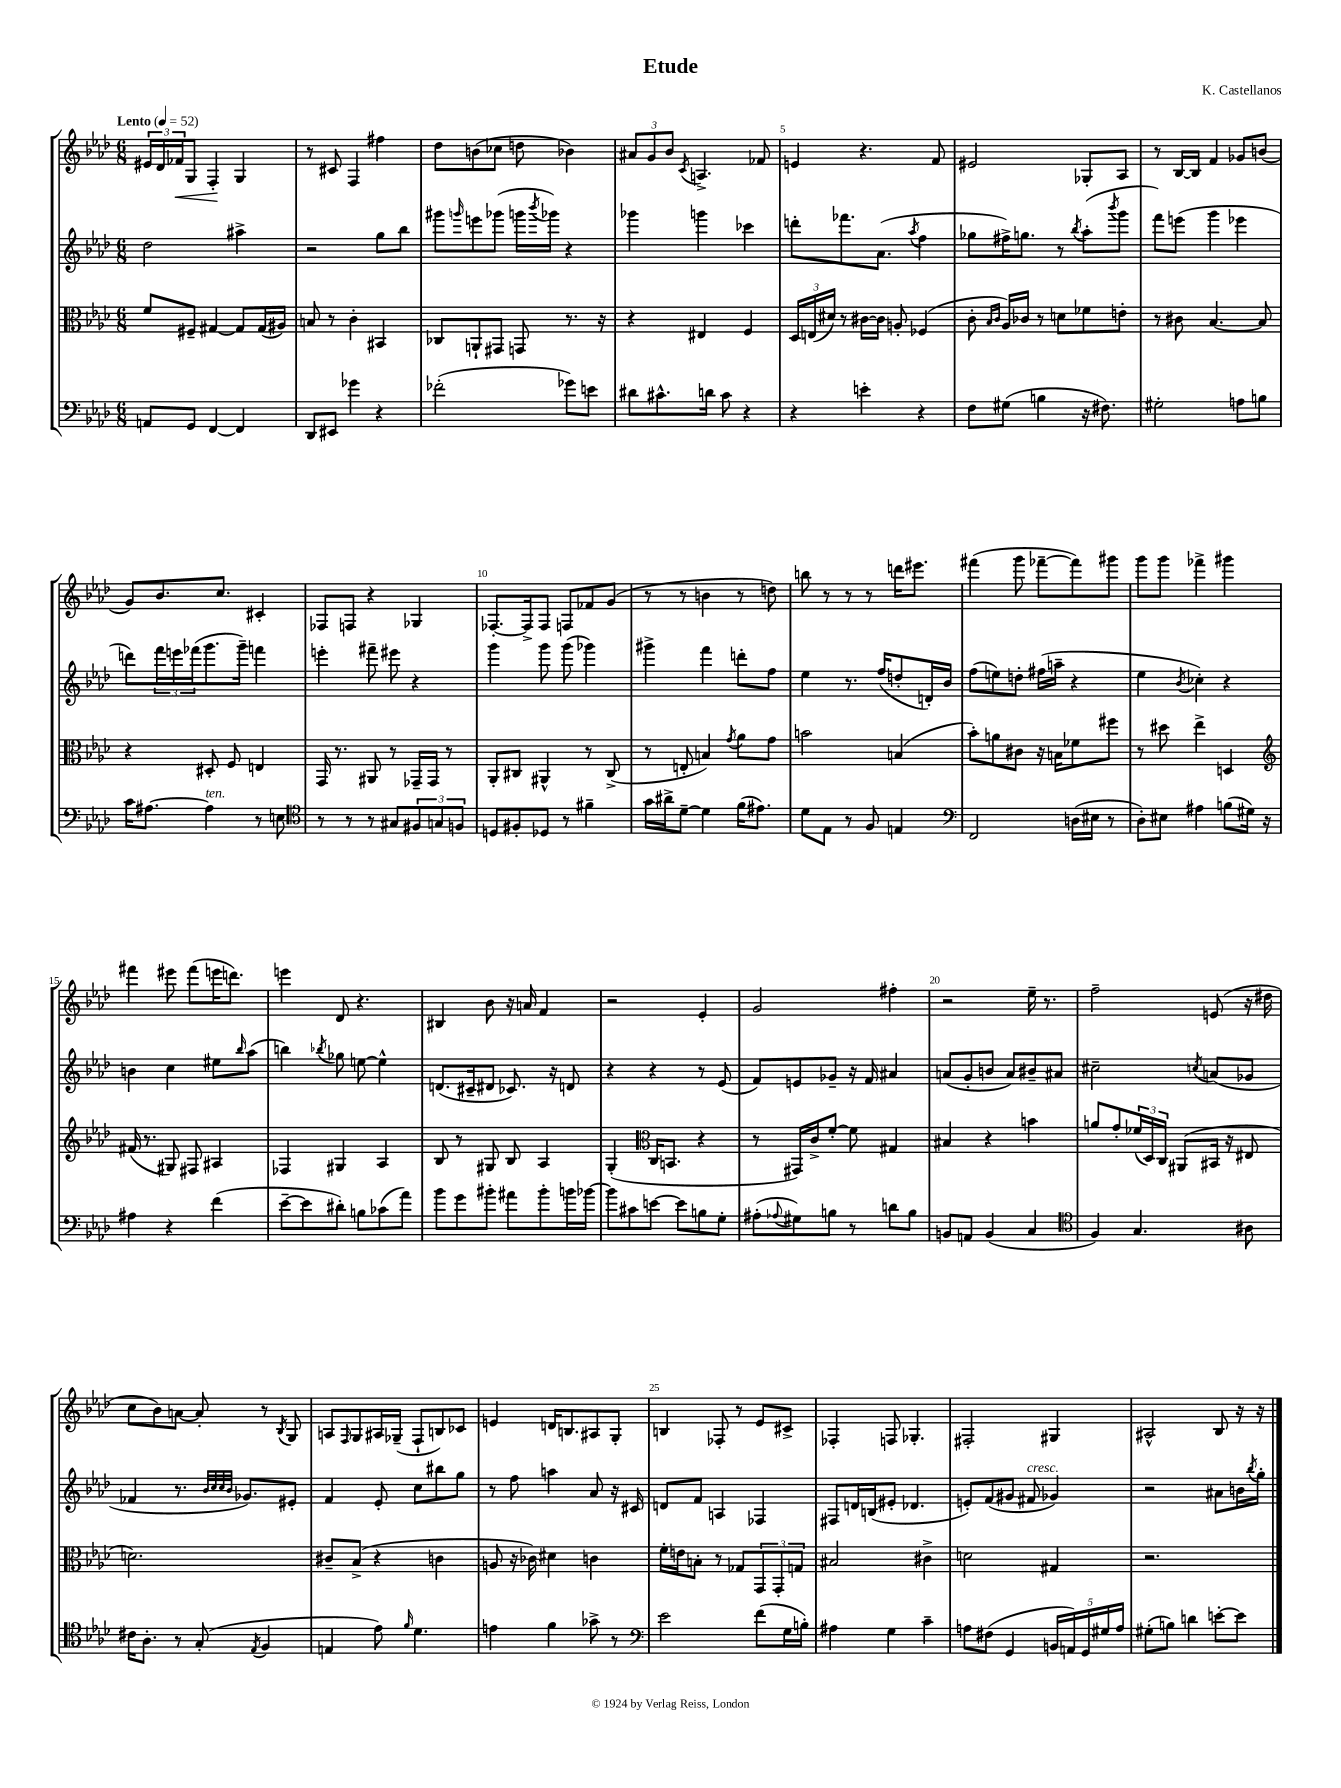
\header { title = "Etude" composer = "K. Castellanos" }
<<
\new StaffGroup <<
\new Staff = "s0" {
    \clef treble \key aes \major \numericTimeSignature \time 6/8 \tempo "Lento" 4 = 52
    \tuplet 3/2 { eis'16 des'16 fes'16\< } g8 f4-.\! g4 |
    r8 cis'8 f4 fis''4 |
    des''8 b'8( ces''8 d''8 bes'4) |
    \tuplet 3/2 { ais'8 g'8 bes'8 } \acciaccatura { c'8 } a4.-> fes'8 |
    e'4 r4. f'8 |
    eis'2 ges8-. aes8 |
    r8 bes16~ bes16 f'4 ges'8 b'8( |
    g'8) bes'8. c''8. cis'4-. |
    fes8 f8 r4 ges4 |
    fes8.~-. fes16-> fes8 f8 fes'8 g'8( |
    r8 r8 b'4 r8 d''8) |
    b''8 r8 r8 r8 d'''16 eis'''8. |
    fis'''4( g'''8 fes'''8~-- fes'''8) gis'''8 |
    g'''8 g'''8 fes'''4-> gis'''4 |
    fis'''4 eis'''8 fis'''8( e'''16 d'''8.) |
    e'''4 des'8 r4. |
    bis4 bes'8 r16 a'16 f'4 |
    r2 ees'4-. |
    g'2 fis''4-. |
    r2 ees''16-- r8. |
    f''2-- e'8( r16 dis''16 |
    c''8 bes'8) a'8~ a'8-. r8 \acciaccatura { bes8 } g8 |
    a8 \grace { f16 } g8 ais16 ges16--( f8-! b8) ces'8 |
    e'4 d'16 b8. ais8 g8-. |
    b4 fes8-. r8 ees'8 cis'8-> |
    fes4-. f8 ges4.-. |
    fis2-. gis4 |
    ais2-^ bes8 r16 r16 \bar "|." |
}
\new Staff = "s1" {
    \clef treble \key aes \major \numericTimeSignature \time 6/8
    des''2 ais''4-> |
    r2 g''8 bes''8 |
    gis'''8 \grace { g'''16 } e'''8 ges'''8( g'''16 \acciaccatura { bes'''8 } ges'''16) r4 |
    ges'''4 g'''4 ces'''4 |
    d'''8-. fes'''8. aes'8.( \acciaccatura { aes''8 } f''4 |
    ges''8 fis''16->) g''8. r8 \acciaccatura { bes''8 } aes''8-.( \acciaccatura { bes'''8 } g'''8 |
    f'''8) e'''8( g'''4 ees'''4 |
    d'''8) \tuplet 3/2 { f'''16 e'''16 fes'''16( } g'''8. g'''16--) f'''4 |
    e'''4-. fis'''8-- eis'''8 r4 |
    g'''4 g'''8 g'''8( ges'''4) |
    gis'''4-> f'''4 d'''8-. f''8 |
    ees''4 r8. f''16( d''8-. d'16-.) bes'16 |
    f''8( e''8) d''8-. fis''16( a''16-- r4 |
    ees''4 \acciaccatura { bes'8 } ces''4-.) r4 |
    b'4 c''4 eis''8 \grace { bes''16 } aes''8( |
    b''4) \acciaccatura { bes''8 } ges''8 e''8~ e''4-^ |
    d'8.( cis'16-- dis'8 ces'8.) r16 d'8 |
    r4 r4 r8 ees'8( |
    f'8) e'8 ges'8-- r16 f'16 ais'4 |
    a'8( g'8-. b'8 a'8) bis'8-- ais'8 |
    cis''2-- \acciaccatura { c''8 } a'8( ges'8 |
    fes'4 r8. \grace { bes'32 c''32 c''32 bes'32 } ges'8.) eis'8-. |
    f'4 ees'8-. c''8 bis''8 g''8 |
    r8 f''8 a''4 aes'8 r16 cis'16 |
    d'8 f'8 a4 fes4 |
    fis8 d'16 b16( eis'8-. des'4. |
    e'8-.) f'8( gis'8 fis'8^\markup { \italic "cresc." } ges'4) |
    r2 ais'8 b'16 \acciaccatura { bes''8 } g''16-. \bar "|." |
}
\new Staff = "s2" {
    \clef alto \key aes \major \numericTimeSignature \time 6/8
    f'8 fis8-- gis4~ gis8 gis16( ais16) |
    b8 r8 c'4-. bis,4 |
    ces8 a,8-! gis,8 g,8 r8. r16 |
    r4 eis4 f4 |
    \tuplet 3/2 { des16 e16( dis'16) } r8 cis'16~ cis'16 a8-. fes4( |
    c'8-. \grace { bes16 c'16 } aes16) ces'16 r8 d'8 fes'8 e'8-. |
    r8 cis'8 bes4.~ bes8 |
    r4 dis8-. f8 e4 |
    g,16 r8. ais,8 r8 ges,16-- ges,16 r8 |
    aes,8-. cis8 ais,4-^ r8 cis8->( |
    r8 e8-. b4) \acciaccatura { g'8 } aes'8 g'8 |
    b'2 b4( |
    bes'8-.) a'8 cis'8 r16 b16 fes'8 fis''8 |
    r8 dis''8 ees''4-> d4 |
    \clef treble fis'16( r8. gis8) fis8 ais4 |
    fes4 gis4 aes4 |
    bes8 r8 gis8 bes8 aes4 |
    g4-.( \clef alto c16 b,8. r4 |
    r8 gis,16) c'16-> f'8~-. f'8 gis4 |
    bis4 r4 b'4 |
    a'8 g'8-. \tuplet 3/2 { fes'16( des16) c16 } ais,8( bis,16 r16 eis8 |
    d'2.) |
    cis'8-- bes8->( r4 c'4 |
    a8 r16 ces'16) dis'4 c'4 |
    f'16-. e'16 b8-. r8 ges8 \tuplet 3/2 { g,8 g,8-. g8 } |
    bis2 cis'4-> |
    d'2 gis4 |
    r2. \bar "|." |
}
\new Staff = "s3" {
    \clef bass \key aes \major \numericTimeSignature \time 6/8
    a,8 g,8 f,4~ f,4 |
    des,8 eis,8 ges'4 r4 |
    fes'2-.( ges'8) e'8 |
    dis'8 cis'8.-^ d'16 cis'8 r4 |
    r4 e'4-. r4 |
    f8 gis8( b4 r16 fis8.) |
    gis2-. a8 b8 |
    c'16 ais8.~ ais4^\markup { \italic "ten." } r8 e8 |
    \clef tenor r8 r8 r8 gis8 \tuplet 3/2 { fis8 g8 f8 } |
    d8 fis8-. des8 r8 fis'4-- |
    g'16 ais'16-> des'8~-- des'4 f'16( eis'8.) |
    des'8 ees8 r8 f8 e4 |
    \clef bass f,2 d16( eis16 r8 |
    des8-.) eis8 ais4 b8( gis16) r16 |
    ais4 r4 f'4( |
    ees'8~-- ees'8 dis'8-.) b8 ces'8( aes'8) |
    bes'8 g'8 bis'8-. ais'8 bis'8-. b'16 bes'16~ |
    bes'8 cis'8 e'8~ e'8 b8 g8-. |
    ais8-.( \appoggiatura { aes8 } gis8) b8 r8 d'8 b8 |
    b,8 a,8 b,4( c4 |
    \clef tenor f4) g4. ais8 |
    cis'16 aes8.-. r8 g8-.( \acciaccatura { ees8 } f4 |
    e4 ees'8) \grace { f'16 } des'4. |
    e'4 f'4 ges'8-> r8 |
    \clef bass ees'2 f'8( g16 b16-.) |
    ais4 g4 c'4-- |
    a8 fis8( g,4 \tuplet 5/4 { b,16 a,16) g,16 gis16 a16 } |
    gis8-.( b8) d'4 e'8~-. e'8 \bar "|." |
}
>>
>>
\layout { \context { \Score \override BarNumber.break-visibility = ##(#f #t #t) barNumberVisibility = #(every-nth-bar-number-visible 5) } }
